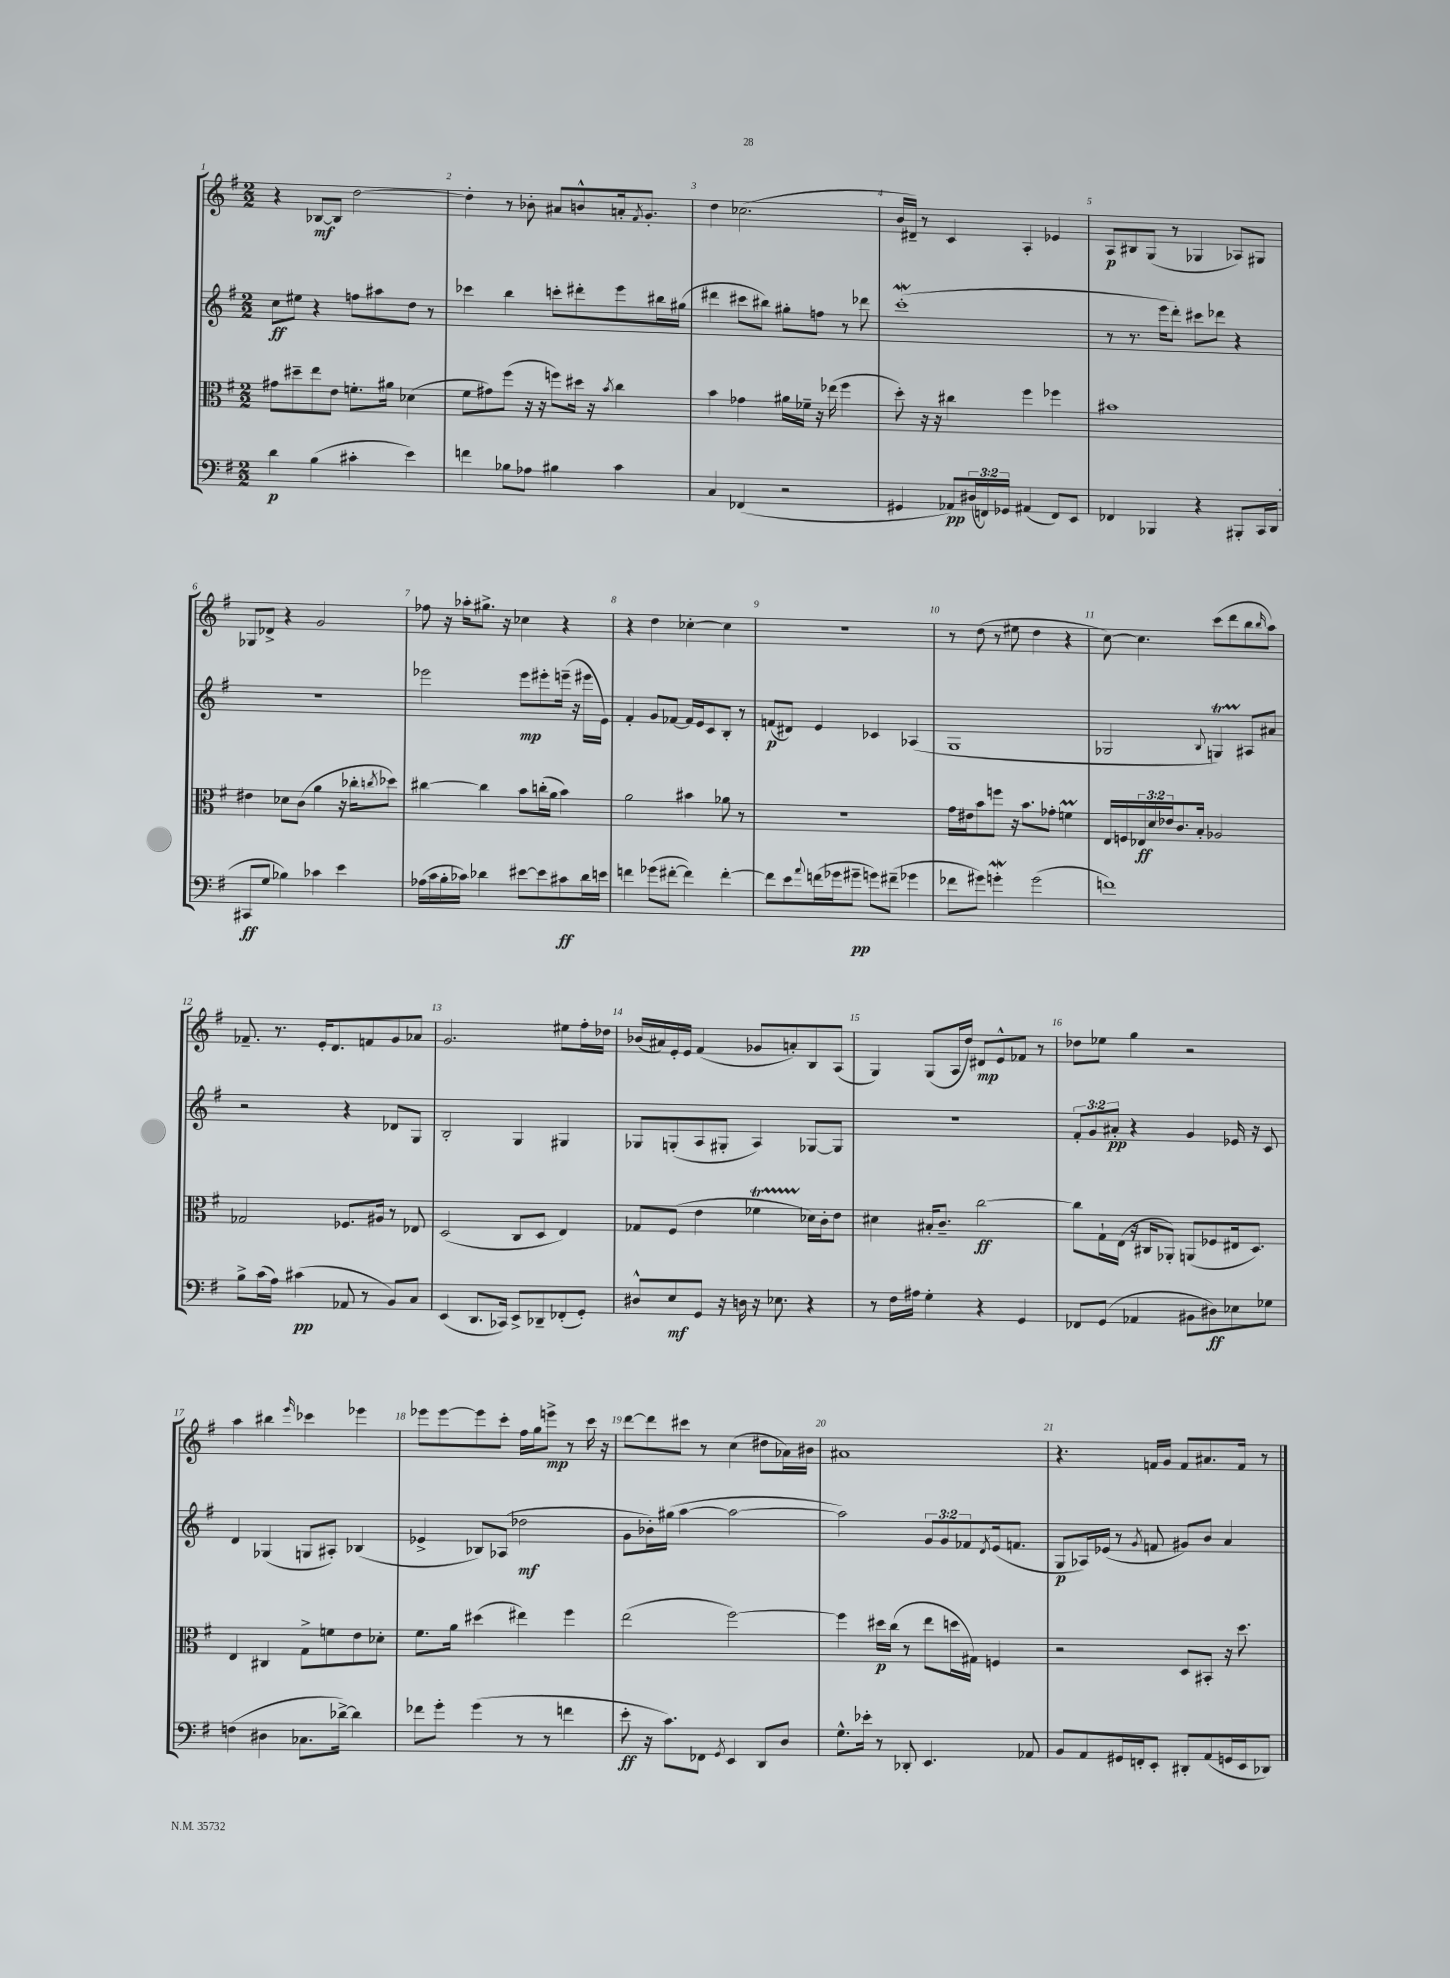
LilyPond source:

<<
\new StaffGroup <<
\new Staff = "s0" {
    \clef treble \key g \major \numericTimeSignature \time 2/2
    r4 bes8~\mf bes8 d''2~ |
    d''4-. r8 bes'8-. ais'8 b'8-^ a'16-. \acciaccatura { fis'8 } g'8.-. |
    d''4 ces''2.( |
    b'16 dis'16--) r8 c'4 a4-. ees'4 |
    a8\p bis8 g8( r8 ges4 aes8) gis8 |
    ges8 des'8-> r4 g'2 |
    fes''8 r16 aes''16-. gis''8.-> r16 ces''4 r4 |
    r4 d''4 ces''4~-. ces''4 |
    R1 |
    r8 d''8( r8 eis''8 d''4 r4 |
    c''8~) c''4. c'''8( d'''8 b''8 \grace { b''16 } a''8) |
    fes'8.-- r8. e'16-. d'8. f'8 g'8 aes'8 |
    g'2. eis''8 fis''16-. des''16 |
    bes'16( ais'16) e'16-. e'16 fis'4( ges'8 a'8-.) b8 a8( |
    g4) g8( a16 d''16) dis'8\mp e'8-^ fes'8 r8 |
    des''8 ees''8 g''4 r2 |
    a''4 bis''4 \grace { e'''16 } ces'''4 ees'''4 |
    ees'''8 ees'''8~ ees'''8 c'''8-. fis''16 g''16 e'''8->\mp r8 c'''16 r16 |
    d'''8~ d'''8 cis'''8 r8 c''4( dis''8 aes'16) bis'16 |
    ais'1 |
    r4. f'16 g'16 f'8 ais'8. f'16 r8 \bar "|." |
}
\new Staff = "s1" {
    \clef treble \key g \major \numericTimeSignature \time 2/2 \override Staff.TupletNumber.text = #tuplet-number::calc-fraction-text
    c''8\ff eis''8 r4 f''8 ais''8 d''8 r8 |
    ces'''4 b''4 c'''8-. dis'''8-. e'''8 bis''16 gis''16( |
    dis'''4 cis'''8 bis''8) gis''8-. f''8 r8 des'''8 |
    c'''1-.\mordent( |
    r8 r8. e'''16 d'''8-.) cis'''8 des'''8 r4 |
    R1 |
    ees'''2 ees'''8\mp eis'''8-. e'''16--( r16 eis'''16 e'16) |
    fis'4-. g'8 fes'8~ fes'16 e'16 c'8 b8-. r8 |
    f'8\p( dis'8) e'4 ces'4 aes4( |
    g1 |
    ges2 \appoggiatura { b8 } g4\startTrillSpan) ais8\stopTrillSpan ais'8 |
    r2 r4 des'8 g8 |
    b2-. g4 gis4 |
    ges8 g8-.( a8 gis8-. a4) ges8~ ges8 |
    r1 |
    \tuplet 3/2 { fis'8-. g'8 ais'8-.\pp } r4 g'4 ees'16 r16 c'8 |
    d'4 ges4( g8 ais8-.) bes4( |
    ees'4-> bes8) aes8( des''2\mf |
    g'8 bes'16-.) gis''16( a''4~ a''2~ |
    a''2) \tuplet 3/2 { g'8 g'8 fes'8 } \acciaccatura { d'8 } e'16( f'8. |
    g8\p aes16) ees'16( r8 \acciaccatura { g'8 } f'8 gis'8) b'8 a'4 \bar "|." |
}
\new Staff = "s2" {
    \clef alto \key g \major \numericTimeSignature \time 2/2 \override Staff.TupletNumber.text = #tuplet-number::calc-fraction-text
    gis'8 dis''8-- e''8 e'8 f'8.-. ais'16 des'4( |
    fis'8 gis'8) fis''8( r16 r16 f''8) dis''16 r16 \acciaccatura { b'8 } c''4 |
    b'4 ges'4 ais'16 fes'16-- r16 ees''16( fis''4 |
    d''8-.) r16 r16 cis''4 fis''4 fes''4 |
    bis'1 |
    eis'4 des'8 c'8( a'4 r16 ces''16-. \acciaccatura { c''8 } des''8) |
    cis''4~ cis''4 b'8 c''16-.( a'16 b'4) |
    a'2 bis'4 aes'8 r8 |
    R1 |
    g'16 eis'16 b'8 f''8 r16 b'8. ges'8-. f'4\prall |
    e16 f16 \tuplet 3/2 { ees16\ff d'16 ees'16 } c'8. b16-. aes2 |
    ges2 fes8. ais16 r8 ees8 |
    d2( c8 d8 e4) |
    ges8 fis8( e'4 fes'4\startTrillSpan des'16\stopTrillSpan) c'16-. e'8 |
    dis'4 bis16-. c'8.-- c''2~\ff |
    c''8 g16-! e16( r16 cis16 aes,8-.) a,8( fes8 eis16 d8.) |
    e4 cis4 g8-> f'8 e'8 des'8-. |
    fis'8. a'16 dis''4( eis''4) fis''4 |
    e''2( fis''2~) |
    fis''4 dis''16\p c''16( r8 e''8 d''16 gis16) f4 |
    r2 d8 bis,8-. r16 d''8. \bar "|." |
}
\new Staff = "s3" {
    \clef bass \key g \major \numericTimeSignature \time 2/2 \override Staff.TupletNumber.text = #tuplet-number::calc-fraction-text
    d'4\p b4( cis'4-. e'4) |
    f'4 bes8 aes8 bis4 c'4 |
    c4 fes,4( r2 |
    gis,4 aes,8\pp) \tuplet 3/2 { dis16( f,16) ges,16 } ais,4( f,8) e,8 |
    fes,4 bes,,4 r4 bis,,8-. c,16 d,16( |
    cis,8\ff g8 bes4) ces'4 e'4 |
    aes16( c'16 b16-. ces'16) des'4 eis'8~ eis'8 cis'8\ff des'16 e'16 |
    f'4 ges'8( fis'8~-. fis'4) fis'4~-. |
    fis'8 e'8 \appoggiatura { a'8 } f'16( ges'16 gis'8--\pp g'8) fis'8--( ges'4 |
    fes'8 gis'8) g'4-.\mordent g'2( |
    f'1) |
    b8-> c'16( a16) cis'4\pp( aes,8 r8 b,8) c8 |
    e,4( d,8. ces,16) e,8-> des,8-- fes,8-.( g,8-.) |
    dis8-^ e8\mf g,8 r16 d16 r16 ees8. r4 |
    r8 fis16 ais16 g4-. r4 g,4 |
    fes,8 g,8( aes,4 bis,8 dis8\ff) ees8 ges8 |
    f4( dis4 ces8. des'16~->) des'4 |
    fes'8 g'8-. g'4( r8 r8 f'4 |
    e'8-.\ff r16 c'8.) fes,8 \acciaccatura { g,8 } e,4 d,8 d8 |
    g8.-^ ees'16-. r8 des,8-. e,4. aes,8 |
    b,8 a,8 gis,16 f,16-. e,8-. dis,8-. a,8( g,16 e,16 des,8) \bar "|." |
}
>>
>>
\layout { \context { \Score \override BarNumber.break-visibility = ##(#f #t #t) barNumberVisibility = #all-bar-numbers-visible } }
